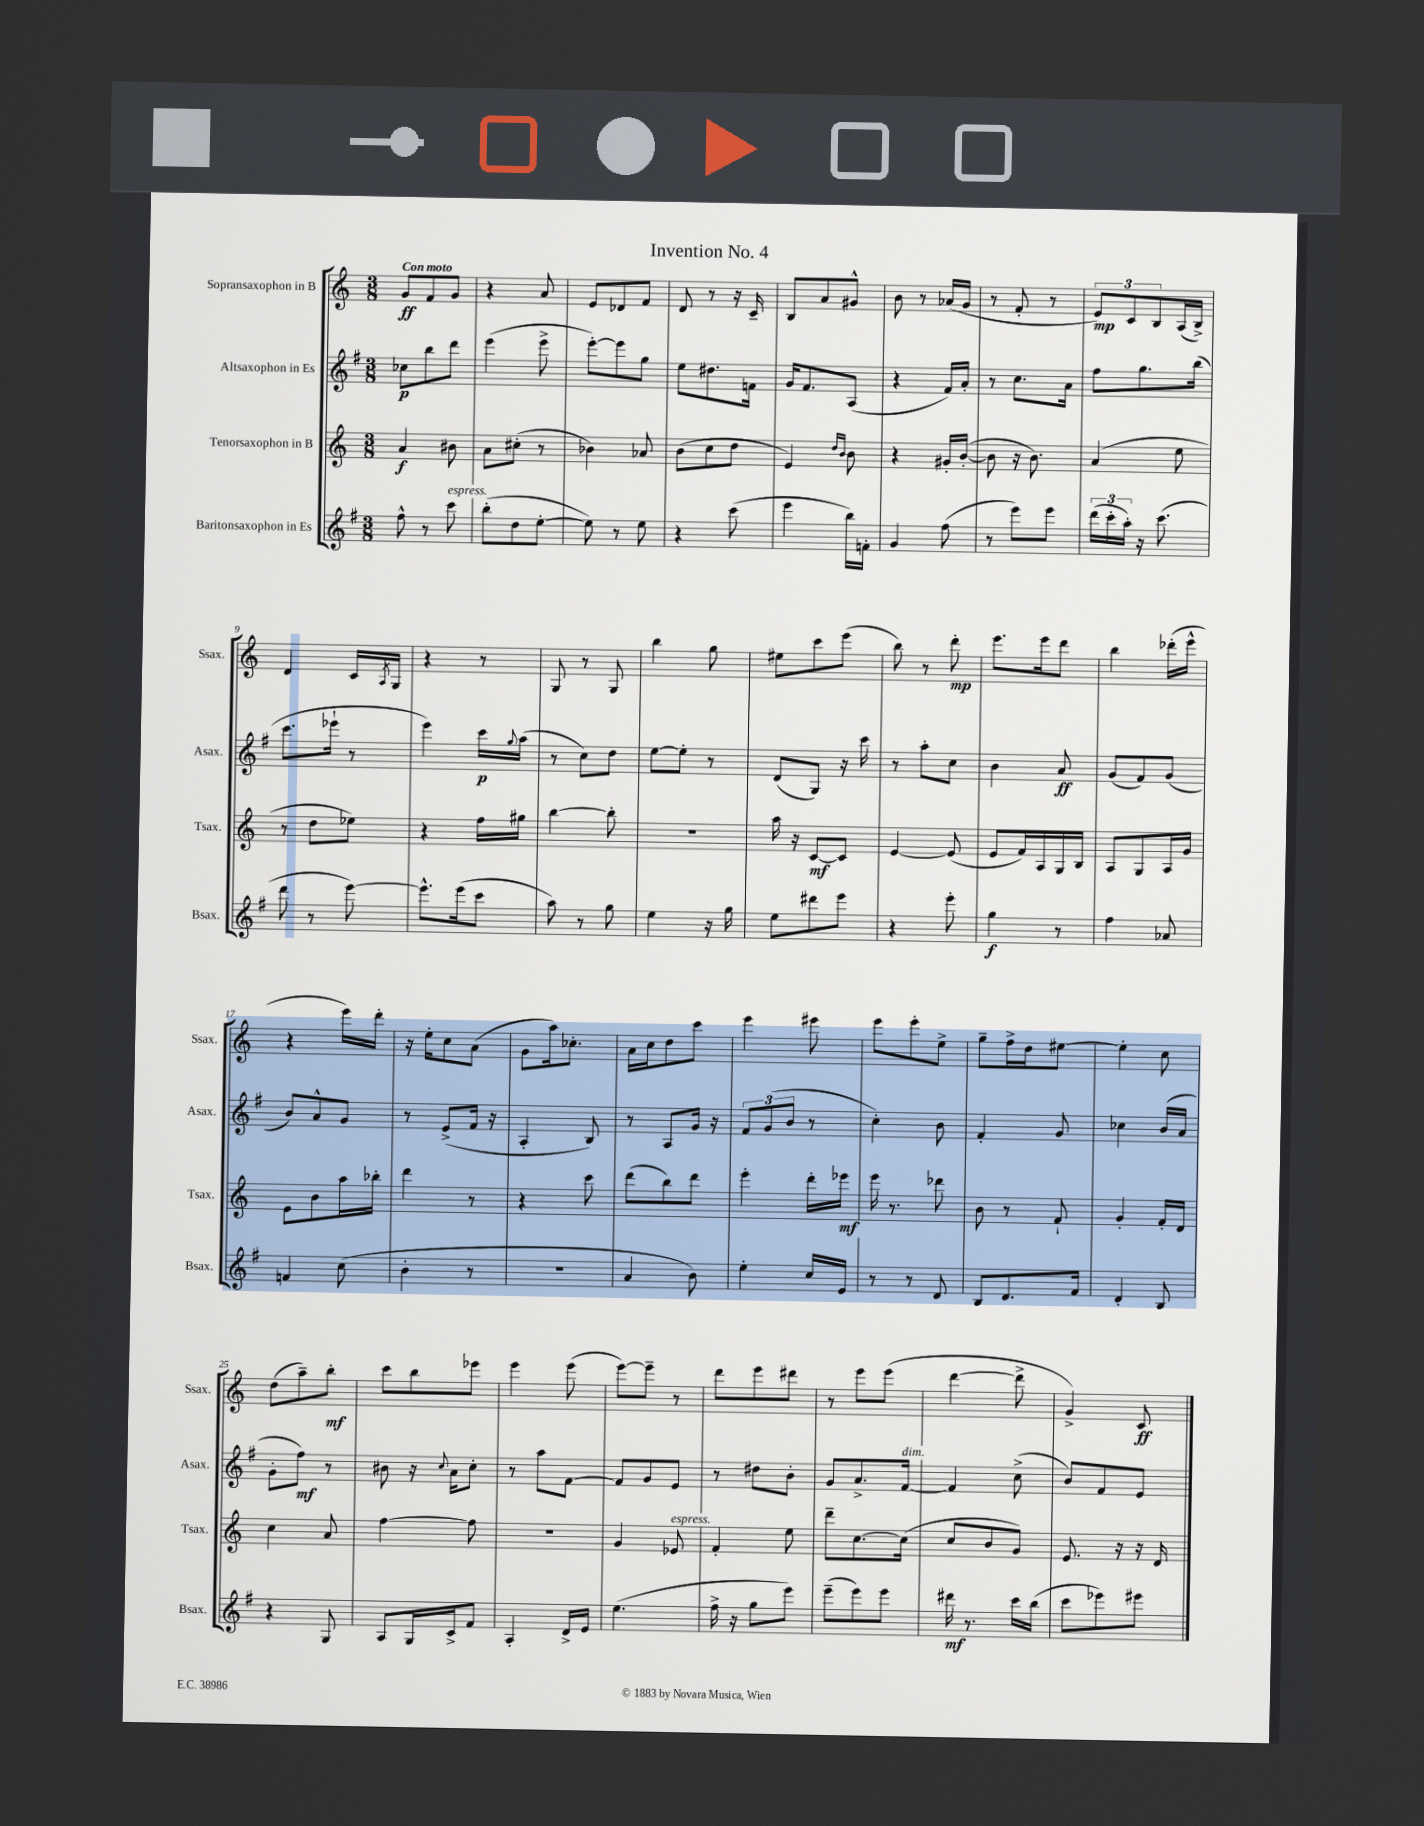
\header { title = "Invention No. 4" }
<<
\new StaffGroup <<
\new Staff = "s0" \with { instrumentName = "Sopransaxophon in B" shortInstrumentName = "Ssax." } {
    \clef treble \key c \major \numericTimeSignature \time 3/8 \tempo "Con moto"
    g'8\ff f'8 g'8 |
    r4 a'8 |
    e'8 des'8 f'8 |
    d'8 r8 r16 c'16-- |
    b8 a'8 gis'8-^ |
    b'8 r8 aes'16( g'16 |
    r8 f'8-. r8 |
    \tuplet 3/2 { e'8\mp) c'8 b8 } a16( b16->) |
    d'4 c'16 \acciaccatura { a8 } g16 |
    r4 r8 |
    g8 r8 g8 |
    b''4 g''8 |
    eis''8 c'''8 e'''8( |
    b''8) r8 d'''8-.\mp |
    e'''8. e'''16 d'''8 |
    b''4 des'''16-.( e'''16-^ |
    r4 e'''16) d'''16-. |
    r16 e''16-. c''8 a'8( |
    g'8 a''16) ces''8.-. |
    a'16 c''16 d''8 c'''8 |
    e'''4 eis'''8 |
    e'''8 e'''8-. e''8-> |
    g''8-- f''16-> d''16 eis''8~ |
    eis''4-. c''8 |
    d''8( a''8--) b''8-.\mf |
    c'''8 b''8 ees'''8 |
    e'''4 e'''8( |
    e'''8~) e'''8-- r8 |
    d'''8 e'''8 dis'''8 |
    r8 e'''8 e'''8( |
    d'''4~ d'''8-> |
    g'4->) c'8\ff \bar "|." |
}
\new Staff = "s1" \with { instrumentName = "Altsaxophon in Es" shortInstrumentName = "Asax." } {
    \clef treble \key g \major \numericTimeSignature \time 3/8
    ces''8\p b''8 d'''8 |
    e'''4( e'''8-> |
    e'''8~-.) e'''8 g''8 |
    e''8 dis''8. f'16 |
    g'16 fis'8. a8( |
    r4 fis'16) a'16-. |
    r8 c''8. a'16 |
    fis''8 g''8. b''16( |
    c'''8. ees'''16-! r8 |
    e'''4) c'''16\p \appoggiatura { g''8 } a''16( |
    r8 c''8) d''8 |
    e''8~ e''8-. r8 |
    d'8( g8) r16 c'''16 |
    r8 a''8-. c''8 |
    b'4 a'8\ff |
    g'8( fis'8) g'8( |
    b'8) a'8-^ g'8 |
    r8 e'8->( fis'16 r16 |
    a4-. b8) |
    r8 a8 g'16 r16 |
    \tuplet 3/2 { fis'8 g'8( b'8 } r8 |
    c''4-.) b'8 |
    fis'4-. g'8 |
    ces''4 b'16( a'16 |
    g'8-. fis''8\mf) r8 |
    bis'8 r16 \appoggiatura { c''8 } a'16 c''8-. |
    r8 a''8 fis'8~ |
    fis'8 g'8 e'8 |
    r8 dis''8 b'8-. |
    g'8 a'8.-> fis'16~^\markup { \italic "dim." } |
    fis'4 c''8->( |
    b'8) fis'8 e'8 \bar "|." |
}
\new Staff = "s2" \with { instrumentName = "Tenorsaxophon in B" shortInstrumentName = "Tsax." } {
    \clef treble \key c \major \numericTimeSignature \time 3/8
    a'4\f bis'8 |
    a'8 cis''8-.( r8 |
    bes'4) aes'8 |
    b'8( c''8 d''8 |
    e'4) \grace { d''16 b'16 } b'8 |
    r4 gis'16-. b'16~-.( |
    b'8 r16 b'8.) |
    a'4( e''8 |
    r8 d''8 ees''8) |
    r4 f''16 gis''16 |
    b''4~ b''8-. |
    R4. |
    a''16 r16 c'8~\mf c'8 |
    e'4~ e'8( |
    e'8 f'16) a16 g16 b16 |
    a8 g8 a16 g'16 |
    e'8 b'8 a''16 bes''16-. |
    d'''4 r8 |
    r4 c'''8 |
    d'''8( b''8) d'''8 |
    e'''4-. d'''16-. ees'''16\mf |
    e'''16 r8. des'''8 |
    b'8 r8 f'8-! |
    g'4-. f'16-. d'16 |
    c''4 a'8 |
    f''4~ f''8 |
    r4. |
    g'4 ees'8^\markup { \italic "espress." } |
    f'4-. e''8 |
    d'''8-- c''8.~ c''16( |
    c''8 b'8 g'8) |
    e'8. r16 r16 d'16 \bar "|." |
}
\new Staff = "s3" \with { instrumentName = "Baritonsaxophon in Es" shortInstrumentName = "Bsax." } {
    \clef treble \key g \major \numericTimeSignature \time 3/8
    fis''8-^ r8 c'''8^\markup { \italic "espress." } |
    b''8-.( d''8 e''8~-. |
    e''8) r8 e''8 |
    r4 c'''8( |
    e'''4 b''16) f'16-. |
    g'4 fis''8( |
    r8 e'''8) e'''8 |
    \tuplet 3/2 { d'''16( c'''16-. a''16-.) } r16 c'''8.( |
    d'''8 r8 e'''8~) |
    e'''8.-^ e'''16( c'''8 |
    a''8) r8 g''8 |
    e''4 r16 g''16 |
    e''8 dis'''8 e'''8 |
    r4 e'''8-. |
    g''4\f r8 |
    fis''4 aes'8 |
    f'4 c''8( |
    b'4-. r8 |
    R4. |
    a'4 b'8) |
    e''4-. c''16 e'16 |
    r8 r8 d'8 |
    b8 d'8. fis'16 |
    d'4-. b8 |
    r4 g8 |
    a8 g16 c'16-> fis'8 |
    a4-. d'16-> e'16 |
    e''4.( |
    fis''16-> r16 g''8 e'''8) |
    e'''8--( e'''8) e'''8 |
    dis'''16\mf r8. c'''16 b''16( |
    c'''8 ees'''8) eis'''8 \bar "|." |
}
>>
>>
